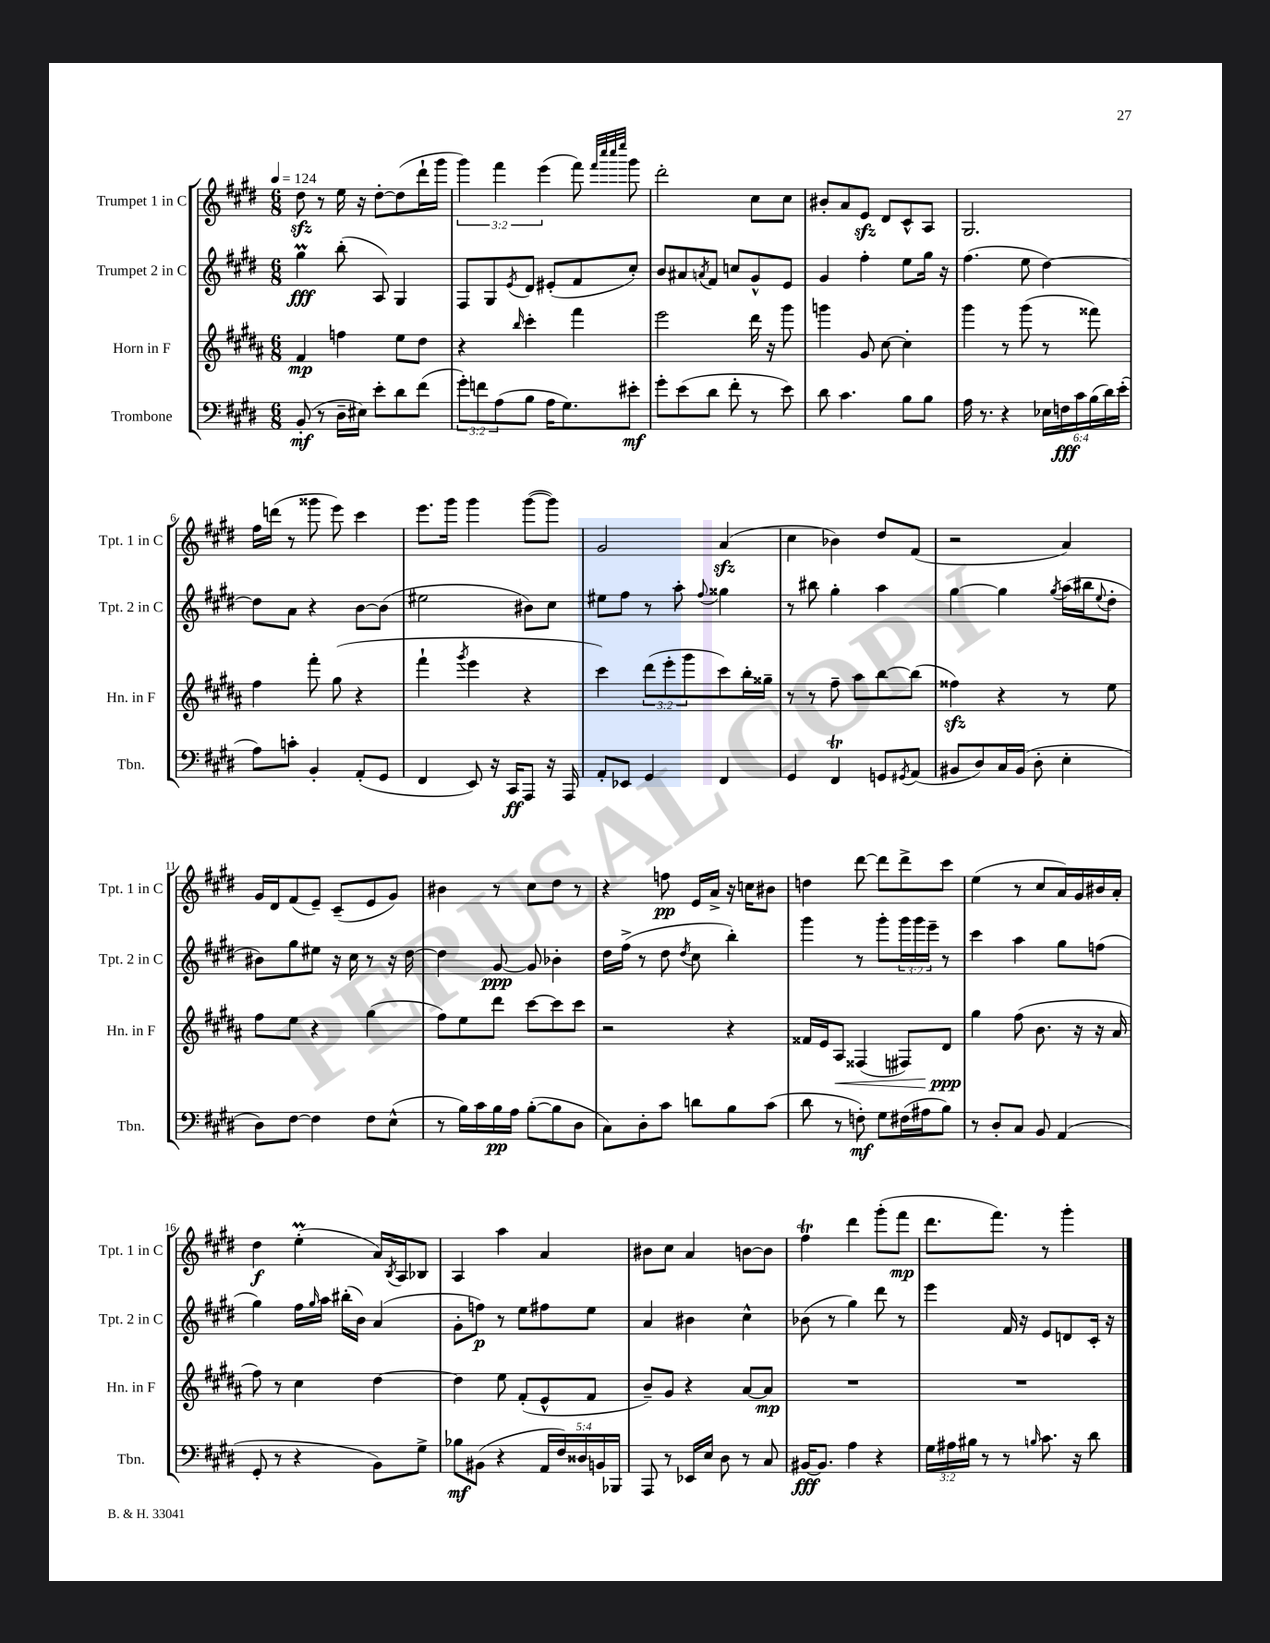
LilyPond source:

<<
\new StaffGroup <<
\new Staff = "s0" \with { instrumentName = "Trumpet 1 in C" shortInstrumentName = "Tpt. 1 in C" } {
    \clef treble \key e \major \numericTimeSignature \time 6/8 \override Staff.TupletNumber.text = #tuplet-number::calc-fraction-text \tempo 4 = 124
    dis''8\sfz r8 e''16 r16 dis''8~-. dis''8( dis'''16-! gis'''16 |
    \tuplet 3/2 { gis'''4) fis'''4 e'''4( } fis'''8) \grace { fis'''32 cis''''32 cis''''32 e''''32 } gis'''8 |
    dis'''2-. cis''8 cis''8 |
    bis'8-. a'8 e'8\sfz dis'8 cis'8-^ a8 |
    gis2. |
    fis''16 d'''16( r8 gisis'''8 e'''8) cis'''4 |
    e'''8. gis'''16 gis'''4 gis'''8~( gis'''8) |
    gis'2 a'4\sfz( |
    cis''4 bes'4) dis''8 fis'8( |
    r2 a'4) |
    gis'16 dis'16 fis'8( e'8--) cis'8--( e'8 gis'8) |
    bis'4 r8 cis''8 dis''8 r8 |
    r4 f''8\pp e'16 a'16-> r16 c''16 bis'8 |
    d''4 dis'''8~ dis'''8 dis'''8-> cis'''8 |
    e''4( r8 cis''8 a'16) gis'16 bis'16 a'16-. |
    dis''4\f e''4-.\prall( a'16) \acciaccatura { b8 } a16 bes8 |
    a4 a''4 a'4 |
    bis'8 cis''8 a'4 b'8~ b'8 |
    fis''4\trill dis'''4 gis'''8-.( fis'''8\mp |
    dis'''8. fis'''8.) r8 gis'''4-. \bar "|." |
}
\new Staff = "s1" \with { instrumentName = "Trumpet 2 in C" shortInstrumentName = "Tpt. 2 in C" } {
    \clef treble \key e \major \numericTimeSignature \time 6/8 \override Staff.TupletNumber.text = #tuplet-number::calc-fraction-text
    gis''4\prall\fff b''8-.( a8) gis4 |
    fis8 gis8 \acciaccatura { e'8 } dis'8 eis'8-.( fis'8 cis''8-.) |
    b'8 ais'8 \acciaccatura { a'8 } fis'8 c''8 gis'8-^ e'8 |
    gis'4 fis''4-. e''8 gis''16 r16 |
    fis''4.( e''8 dis''4~) |
    dis''8 a'8 r4 b'8~ b'8( |
    eis''2 bis'8) cis''8 |
    eis''8 fis''8 r8 a''8-. \appoggiatura { fis''8 } gisis''4 |
    r8 bis''8 gis''4-. a''4 |
    gis''4~ gis''4 \acciaccatura { gis''8 } a''16( bis''16 \appoggiatura { e''8 } dis''8-. |
    bis'8) gis''8 eis''8 r16 cis''16 r8 r16 dis''16~ |
    dis''4 gis'8~\ppp gis'8 bes'4-. |
    dis''16 fis''16->( r8 dis''8 \acciaccatura { dis''8 } cis''8 b''4-.) |
    gis'''4 r8 gis'''8-. \tuplet 3/2 { gis'''16 gis'''16 e'''16-- } r8 |
    cis'''4 a''4 gis''8 f''8( |
    gis''4) fis''16 \grace { gis''16 } a''16 bis''16-.( b'16) a'4( |
    gis'8-. f''8\p) r8 e''8 fis''8 e''8 |
    a'4 bis'4 cis''4-^ |
    bes'8( r8 gis''4) dis'''8 r8 |
    e'''4 fis'16 r16 e'8 d'8 cis'16-. r16 \bar "|." |
}
\new Staff = "s2" \with { instrumentName = "Horn in F" shortInstrumentName = "Hn. in F" } {
    \clef treble \key b \major \numericTimeSignature \time 6/8 \override Staff.TupletNumber.text = #tuplet-number::calc-fraction-text
    fis'4\mp f''4 e''8 dis''8 |
    r4 \grace { b''16 } cis'''4-. fis'''4 |
    e'''2 dis'''16 r16 gis'''8 |
    g'''4 gis'8 cis''8~ cis''4-. |
    gis'''4 r8 gis'''8( r8 fisis'''8) |
    fis''4 fis'''8-. gis''8( r4 |
    fis'''4-! \acciaccatura { gis'''8 } e'''4 r4 |
    cis'''4) \tuplet 3/2 { dis'''8( e'''8-. gis'''8 } cis'''8) b''16-. gisis''16-- |
    r8 r8 fis''8-- ais''8 b''8~ b''8( |
    fisis''4\sfz) r4 r8 e''8 |
    fis''8 e''8 r4 gis''4( |
    fis''8) e''8 dis'''8 cis'''8~ cis'''8 cis'''8 |
    r2 r4 |
    fisis'16 e'16 ais8\< fisis4( fis8) dis'8\ppp\! |
    gis''4 fis''8( b'8. r16 r16 ais'16 |
    fis''8) r8 cis''4 dis''4~ |
    dis''4 e''8 fis'8-.( e'8-^ fis'8 |
    b'8--) gis'8 r4 ais'8~ ais'8\mp |
    R2. |
    R2. \bar "|." |
}
\new Staff = "s3" \with { instrumentName = "Trombone" shortInstrumentName = "Tbn." } {
    \clef bass \key e \major \numericTimeSignature \time 6/8 \override Staff.TupletNumber.text = #tuplet-number::calc-fraction-text
    b,8-.\mf( r8 dis16-- eis16) e'8-. dis'8 fis'8( |
    \tuplet 3/2 { gis'8-.) f'8 a8( } b8 a16 gis8.) eis'8-.\mf |
    gis'8-. e'8( dis'8 fis'8-. r8 e'8) |
    dis'8 cis'4. b8 b8 |
    a16 r8. r4 \tuplet 6/4 { ees16 f16\fff cis'16 b16( dis'16) e'16-.( } |
    a8) c'8-. b,4-. a,8-.( gis,8 |
    fis,4 e,8) r16 cis,16\ff a,,8 r16 a,,16 |
    a,8-. ees,8 gis,4 fis,4 |
    gis,4 fis,4\trill g,8 \acciaccatura { gis,8 } a,8( |
    bis,8 dis8) cis16 bis,16( dis8-. e4-. |
    dis8) fis8~ fis4 fis8 e8-^( |
    r8 b16) cis'16 b16\pp a16 b8~-.( b8 dis8 |
    cis8) dis8-. cis'8 d'8 b8 cis'8( |
    dis'8 r8 f8-.\mf) gis8 fis16( ais16 b8) |
    r8 dis8-. cis8 b,8 a,4( |
    gis,8-. r8 r4 b,8) gis8-> |
    bes8\mf bis,8( r4 \tuplet 5/4 { a,16 fis16) disis16 b,16 bes,,16 } |
    a,,8 r8 ees,16 e16 dis8 r8 cis8 |
    bis,16~\fff bis,8. a4 r4 |
    \tuplet 3/2 { gis16 ais16 bis16 } r8 r8 \grace { b16 } cis'8. r16 dis'8 \bar "|." |
}
>>
>>
